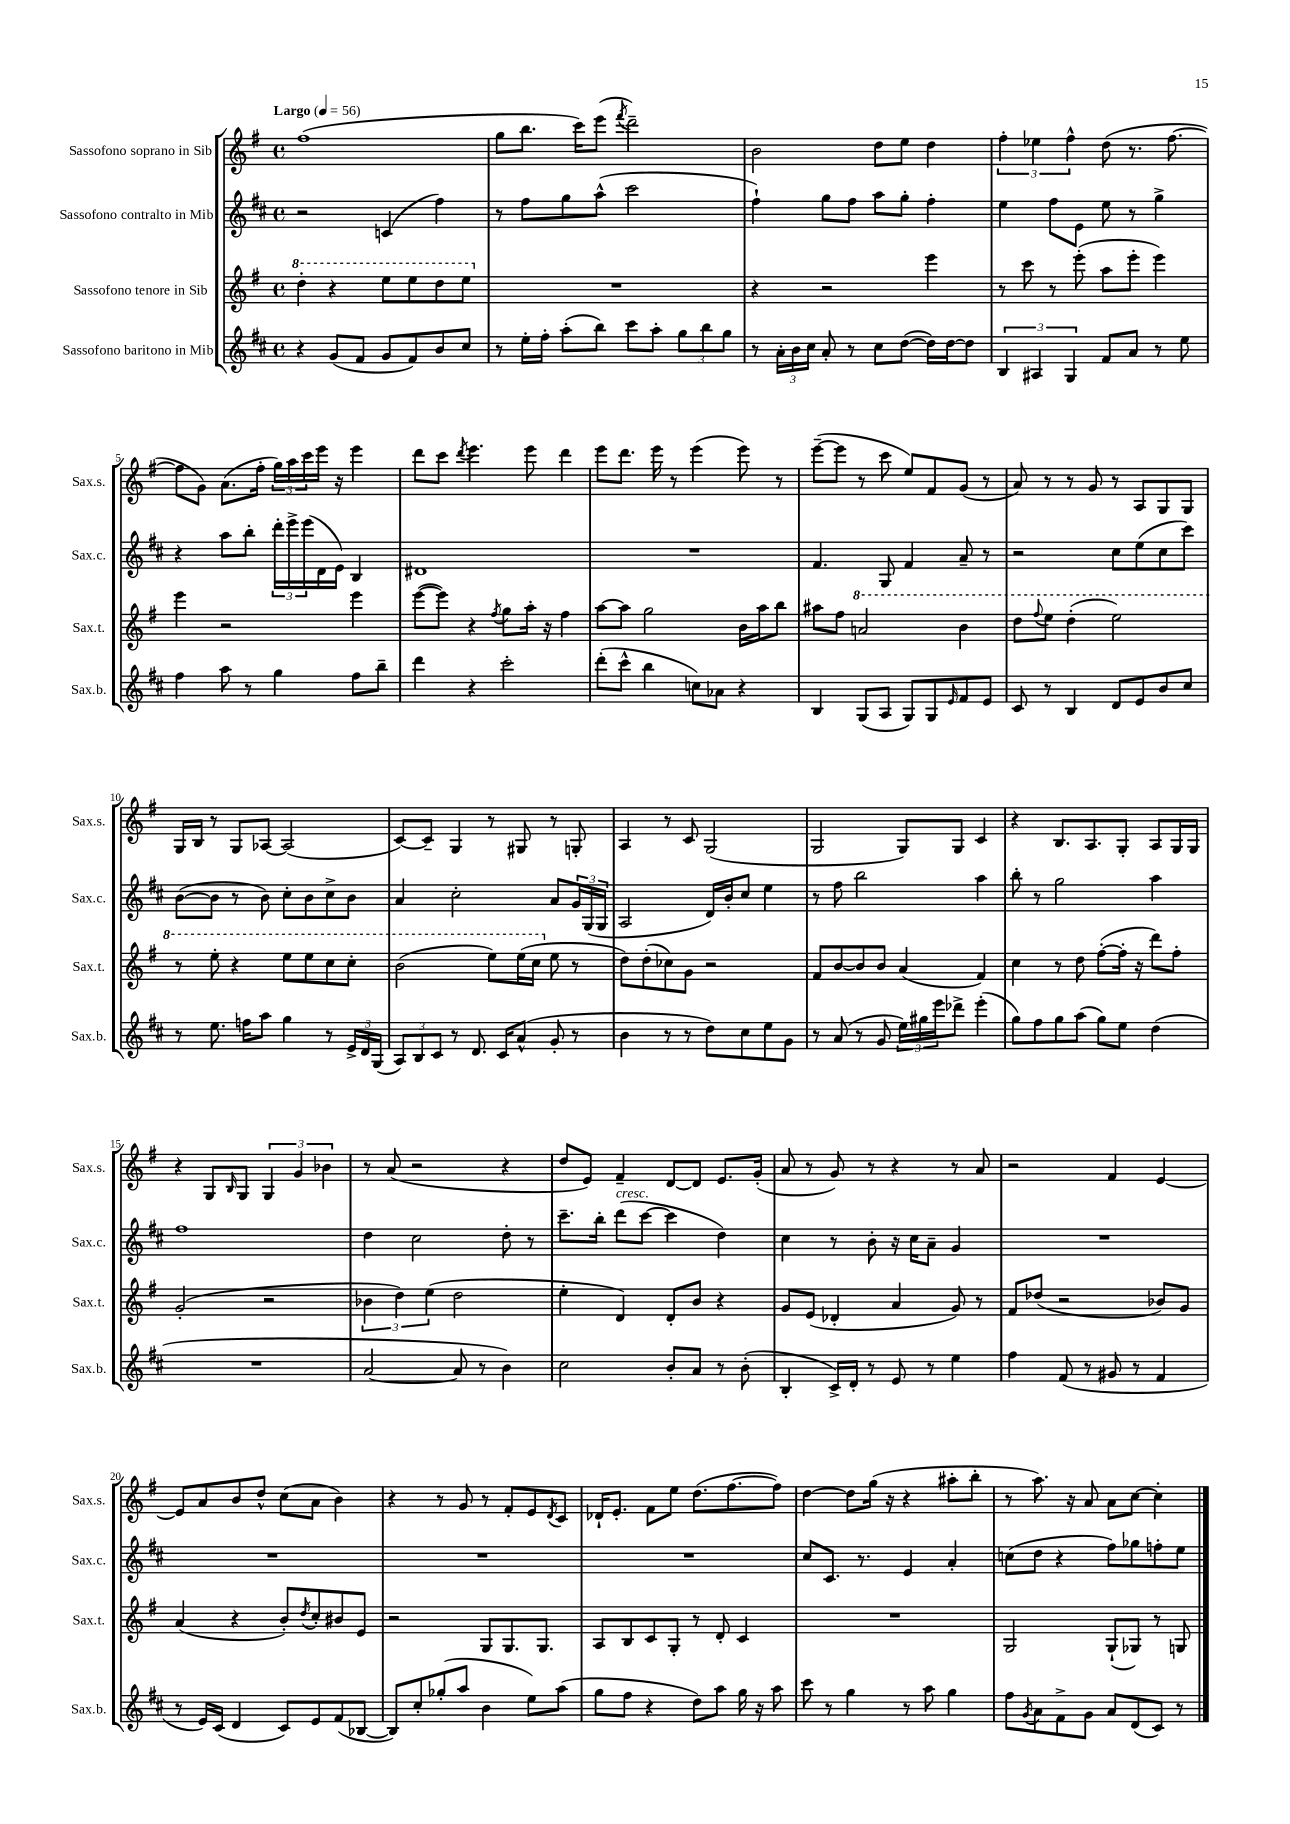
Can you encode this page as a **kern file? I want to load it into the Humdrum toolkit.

**kern	**kern	**kern	**kern
*staff4	*staff3	*staff2	*staff1
*clefG2	*clefG2	*clefG2	*clefG2
*k[f#c#]	*k[f#]	*k[f#c#]	*k[f#]
*M4/4	*M4/4	*M4/4	*M4/4
*met(c)	*met(c)	*met(c)	*met(c)
*MM56	*MM56	*MM56	*MM56
4r	4ddd'	2r	(1ff#
(8g	4r	.	.
8f#	.	.	.
8g	8eee	(4c	.
8f#)	8eee	.	.
8b	8ddd	4ff#)	.
8cc#	8eee	.	.
=	=	=	=
8r	1r	8r	8gg
16ee'	.	8ff#	8.bb
16ff#'	.	.	.
(8aa'	.	8gg	.
.	.	.	16ccc)
8bb)	.	(8aa^^	(8eee
.	.	.	8qfff#
8ccc#	.	2ccc#	2ddd~)
8aa'	.	.	.
12gg	.	.	.
12bb	.	.	.
12gg	.	.	.
=	=	=	=
8r	4r	4ff#`)	2b
24a'	.	.	.
24b	.	.	.
24cc#	.	.	.
8a'	2r	8gg	.
8r	.	8ff#	.
8cc#	.	8aa	8dd
([8dd	.	8gg'	8ee
16dd])	4eee	4ff#'	4dd
[16dd	.	.	.
8dd]	.	.	.
=	=	=	=
6B	8r	4ee	6ff#'
.	8ccc	.	.
6A#	.	.	6ee-
.	8r	8ff#	.
6G	.	.	6ff#^^
.	(8eee'	8e	.
8f#	8aa	8ee	(8dd
8a	8eee'	8r	8.r
8r	4eee)	4gg^	.
.	.	.	[8.ff#
8ee	.	.	.
=	=	=	=
4ff#	4eee	4r	8ff#]
.	.	.	8g)
8aa	2r	8aa	(8.a
8r	.	8bb'	.
.	.	.	16ff#'
4gg	.	24ddd'	24gg)
.	.	24eee^	24aa
.	.	(24eee	24ccc
.	.	16d	16eee
.	.	16e)	16r
8ff#	4eee	4B	4eee
8bb~	.	.	.
=	=	=	=
4ddd	([8eee	1d#	8ddd
.	8eee])	.	8ccc
.	.	.	8qddd
4r	4r	.	4.eee
.	8qff#	.	.
2ccc#'	8gg	.	.
.	16aa'	.	8eee
.	16r	.	.
.	4ff#	.	4ddd
=	=	=	=
(8ddd'	[8aa	1r	8eee
8ccc#^^	8aa]	.	8.ddd
4bb	2gg	.	.
.	.	.	16eee
.	.	.	8r
8cc)	.	.	(4eee
8a-	.	.	.
4r	16b	.	8eee)
.	16aa	.	.
.	8bb	.	8r
=	=	=	=
4B	8aa#	4.f#	([8eee~
.	8ff#	.	8eee]
(8G	2aa	.	8r
8A	.	8G	8ccc
8G)	.	4f#	8ee)
8G	.	.	8f#
16qqe	.	.	.
8f#	4bb	8a~	(8g
8e	.	8r	8r
=	=	=	=
8c#	8ddd	2r	8a)
.	8qqfff#	.	.
8r	8eee	.	8r
4B	(4ddd'	.	8r
.	.	.	8g
8d	2eee)	8cc#	8r
8e	.	(8ee	8A
8b	.	8cc#	8G
8cc#	.	8ccc#)	8G
=	=	=	=
8r	8r	([8b	16G
.	.	.	16B
8.ee	8eee'	8b]	8r
.	4r	8r	8G
16ff	.	.	.
8aa	.	8b)	[8A-
4gg	8eee	8cc#'	(2A-]
.	8eee	8b	.
8r	8ccc	8cc#^	.
24e^	8ccc'	8b	.
24d	.	.	.
(24G	.	.	.
=	=	=	=
12A)	(2bb	4a	[8c)
12B	.	.	.
.	.	.	8c~]
12c#	.	.	.
8r	.	2cc#'	4G
8.d	.	.	.
.	8eee)	.	8r
16c#	.	.	.
(8a^^	(16eee	.	8G#
.	16ccc	.	.
8g'	8ee	8a	8r
8r	8r	24g	8G'
.	.	(24G	.
.	.	24G	.
=	=	=	=
4b	8dd)	2A	4A
.	(8dd'	.	.
8r	8cc-)	.	8r
8r	8g	.	8c
8dd)	2r	16d)	(2G
.	.	16b'	.
8cc#	.	8cc#	.
8ee	.	4ee	.
8g	.	.	.
=	=	=	=
8r	8f#	8r	2G
(8a	[8b	8ff#	.
8r	8b]	2bb	.
8g	8b	.	.
24ee)	(4a	.	8G)
24gg#	.	.	.
24eee	.	.	.
8ddd-^	.	.	8G
(4eee'	4f#)	4aa	4c
=	=	=	=
8gg)	4cc	8bb'	4r
8ff#	.	8r	.
8gg	8r	2gg	8.B
(8aa	8dd	.	.
.	.	.	8.A
8gg)	([8ff#'	.	.
8ee	16ff#']	.	8G'
.	16r	.	.
(4dd	8ddd)	4aa	8A
.	8ff#'	.	16G
.	.	.	16G
=	=	=	=
1r	(2g'	1ff#	4r
.	.	.	8G
.	.	.	16qqB
.	.	.	8G
.	2r	.	6G
.	.	.	6g
.	.	.	6b-
=	=	=	=
[2a	6b-	4dd	8r
.	.	.	(8a
.	6dd)	.	.
.	.	2cc#	2r
.	(6ee	.	.
8a]	2dd	.	.
8r	.	.	.
4b)	.	8dd'	4r
.	.	8r	.
=	=	=	=
2cc#	4ee'	8.ccc#~	8dd
.	.	.	8e)
.	.	16bb'	.
.	4d)	(8ddd	4f#~
.	.	[8ccc#	.
8b'	8d'	4ccc#]	[8d
8a	8b	.	8d]
8r	4r	4dd)	8.e
(8b'	.	.	.
.	.	.	(16g'
=	=	=	=
4B'	8g	4cc#	8a
.	(8e	.	8r
16c#^)	4d-'	8r	8g)
16d'	.	.	.
8r	.	8b'	8r
8e	4a	16r	4r
.	.	16cc#	.
8r	.	8a~	.
4ee	8g)	4g	8r
.	8r	.	8a
=	=	=	=
4ff#	8f#	1r	2r
.	(8dd-	.	.
(8f#	2r	.	.
8r	.	.	.
8g#	.	.	4f#
8r	.	.	.
4f#	8b-)	.	[4e
.	8g	.	.
=	=	=	=
8r	(4a	1r	8e]
16e)	.	.	8a
(16c#	.	.	.
4d	4r	.	8b
.	.	.	8dd^^
8c#)	8b')	.	(8cc
.	8qdd	.	.
8e	8cc'	.	8a
(8f#	8b#	.	4b)
[8B-	8e	.	.
=	=	=	=
8B-])	2r	1r	4r
8cc#'	.	.	.
(8gg-'	.	.	8r
8aa	.	.	8g
4b	8G	.	8r
.	8.G	.	8f#'
8ee)	.	.	8e
.	8.G	.	.
.	.	.	8qd
(8aa	.	.	8c
=	=	=	=
8gg	8A	1r	16d-`
.	.	.	8.e'
8ff#	8B	.	.
4r	8c	.	8f#
.	8G'	.	8ee
8dd)	8r	.	(8.dd
8aa	8d'	.	.
.	.	.	[8.ff#
16gg	4c	.	.
16r	.	.	.
8aa	.	.	8ff#])
=	=	=	=
8ccc#	1r	8cc#	[4dd
8r	.	8.c#	.
4gg	.	.	8dd]
.	.	8.r	.
.	.	.	(16gg
.	.	.	16r
8r	.	4e	4r
8aa	.	.	.
4gg	.	4a'	8aa#'
.	.	.	8bb'
=	=	=	=
8ff#	2G	(8cc	8r
8qg	.	.	.
8a	.	8dd	8.aa)
8f#^	.	4r	.
.	.	.	16r
8g	.	.	8a
8a	(8G`	8ff#)	8a
(8d	8G-)	8gg-	[8cc
8c#)	8r	8ff'	4cc']
8r	8G	8ee	.
==	==	==	==
*-	*-	*-	*-
